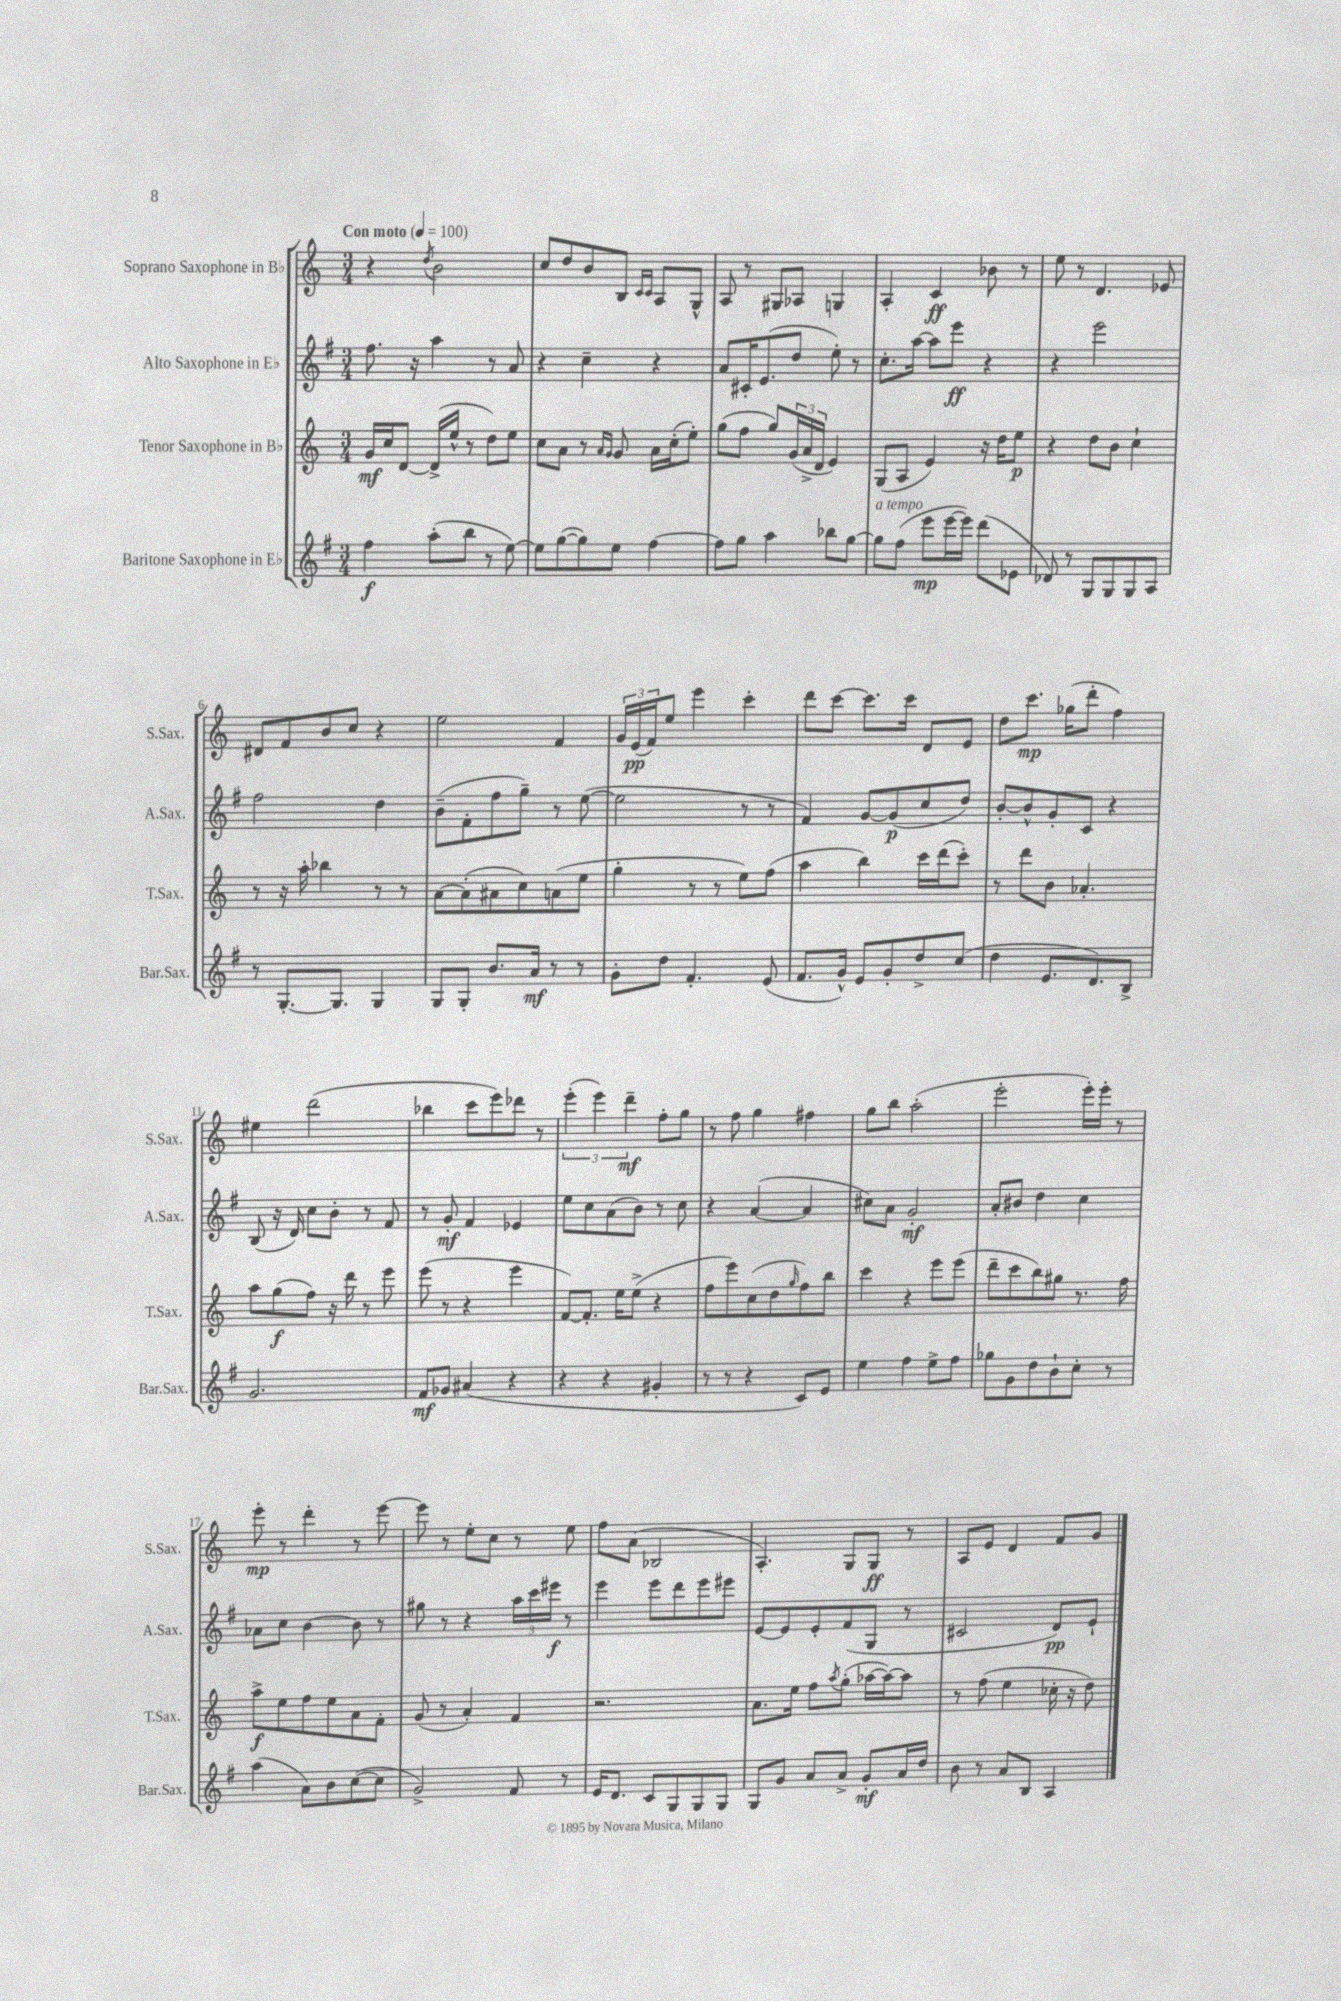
<<
\new StaffGroup <<
\new Staff = "s0" \with { instrumentName = "Soprano Saxophone in Bb" shortInstrumentName = "S.Sax." } {
    \clef treble \key c \major \numericTimeSignature \time 3/4 \tempo "Con moto" 4 = 100
    r4 \acciaccatura { d''8 } b'2 |
    c''8 d''8 b'8 b8 \grace { c'16 c'16 } a8 g8-^ |
    a8 r8 gis8 aes8 g4 |
    a4-. c'4\ff bes'8 r8 |
    e''8 r8 d'4. ees'8 |
    dis'8 f'8 b'8 c''8 r4 |
    e''2 f'4 |
    \tuplet 3/2 { g'16 e'16\pp( f'16) } e''8 e'''4 c'''4-. |
    d'''8 c'''8~ c'''8. c'''16 d'8 e'8 |
    d''8 c'''8.\mp ges''16( d'''8-. f''4) |
    eis''4 d'''2( |
    bes''4 c'''8 e'''8) des'''8 r8 |
    \tuplet 3/2 { e'''4-.( e'''4) d'''4--\mf } f''8-. g''8 |
    r8 f''8 g''4 fis''4 |
    g''8 b''8 a''2-.( |
    e'''2-. e'''16-.) e'''16-. r8 |
    e'''8-.\mp r8 d'''4-. r8 e'''8~ |
    e'''8 r8 e''8-. c''8 r8 e''8 |
    f''8 a'8( bes2 |
    a4.-.) g8 g8\ff r8 |
    a8 e'8 d'4 f'8 g'8 \bar "|." |
}
\new Staff = "s1" \with { instrumentName = "Alto Saxophone in Eb" shortInstrumentName = "A.Sax." } {
    \clef treble \key g \major \numericTimeSignature \time 3/4
    fis''8. r16 a''4 r8 a'8 |
    r4 c''4-- r4 |
    a'8 cis'16-. e'8.( d''8 e''8-.) r8 |
    c''8.-. a''16~ a''8 e'''8\ff r4 |
    r4 e'''2 |
    fis''2 d''4 |
    b'8--( fis'8-. fis''8 g''8--) r8 e''8~( |
    e''2 r8 r8 |
    fis'4) g'8~ g'8\p( c''8 d''8) |
    b'8~-. b'8-^ g'8-. c'8 r4 |
    b8( r16 d'16) c''8 b'8-. r8 fis'8 |
    r8 g'8-.\mf fis'4 ees'4 |
    e''8 c''8 a'8( b'8) r8 c''8 |
    r4 a'4~( a'4 |
    cis''8) a'8 g'2-.\mf |
    a'8-. bis'8 d''4 c''4 |
    aes'8 c''8 b'4~ b'8 r8 |
    gis''8 r8 r4 \tuplet 3/2 { a''16 c'''16 eis'''16\f } r8 |
    e'''4 e'''8 d'''8 e'''8 eis'''8 |
    e'8~ e'8 e'8-. fis'8( g8 r8 |
    cis'2 d'8\pp) e'8-! \bar "|." |
}
\new Staff = "s2" \with { instrumentName = "Tenor Saxophone in Bb" shortInstrumentName = "T.Sax." } {
    \clef treble \key c \major \numericTimeSignature \time 3/4
    g'16\mf c''16 d'8~ d'16->( e''16-^ r8 d''8) e''8 |
    c''8 a'8 r8 \grace { a'16 g'16 } g'8 a'16 c''16-.( e''8-.) |
    g''8( f''8 g''8) \tuplet 3/2 { g'16( a'16-> d'16 } e'4) |
    g8( a8 e'4) r16 d''16 e''8\p |
    r4 d''8 b'8 c''4-! |
    r8 r16 a''16-. bes''4 r8 r8 |
    a'8~ a'8-.( ais'8 c''8) a'8( e''8 |
    g''4-. r8 r8 e''8) f''8( |
    a''4 b''4) c'''16 d'''16( c'''8-.) |
    r8 d'''8 b'8 aes'4.-. |
    a''8 g''8\f( f''8) r16 d'''16 r8 e'''8 |
    e'''8( r8 r4 e'''4 |
    f'8~) f'8.-. e''16 e''8->( r4 |
    f''8 e'''8) c''8( d''8 \grace { g''16 } f''8) b''8 |
    c'''4 r4 e'''8 e'''8( |
    d'''8-- c'''8 b''8) gis''8 r8. f''16 |
    a''8->\f e''8 f''8 e''8 a'8 f'8-. |
    g'8( r8 a'4-.) f'4 |
    r2. |
    a'8. e''16 f''8 \acciaccatura { a''8 } g''8-.( aes''16~ aes''16~) aes''8 |
    r8 f''8( e''4 ces''16-. r16 d''8) \bar "|." |
}
\new Staff = "s3" \with { instrumentName = "Baritone Saxophone in Eb" shortInstrumentName = "Bar.Sax." } {
    \clef treble \key g \major \numericTimeSignature \time 3/4
    fis''4\f a''8-.( b''8 r8 e''8~) |
    e''8 g''8~( g''8) e''8 fis''4~ |
    fis''8 g''8 a''4 bes''8 g''8~ |
    g''8^\markup { \italic "a tempo" } fis''8( e'''8\mp e'''16~ e'''16) d'''8( ees'8 |
    des'8) r8 g8 g8 g8 a8 |
    r8 g8.~-. g8. g4 |
    g8 g8-. b'8. a'16\mf r8 r8 |
    g'8-. d''8 fis'4.-. e'8( |
    fis'8. g'16-^) e'8 g'8-. d''8-> c''8( |
    d''4 e'8. d'8.) b8-> |
    g'2. |
    fis'8\mf ges'8 ais'4( r4 |
    r4 r4 gis'4-. |
    r8 r8 r4 c'8) e'8 |
    e''4 fis''4 e''8-> fis''8 |
    ges''8 g'8 d''8 b'8-! c''8-. r8 |
    a''4( a'8) b'8 c''8~( c''8 |
    g'2->) fis'8 r8 |
    e'16 d'8. c'8 g8 g8 g8 |
    g8 g'8 a'8 a'8-> g'8-.\mf a'16 d''16 |
    b'8 r8 a'8 b8 a4 \bar "|." |
}
>>
>>
